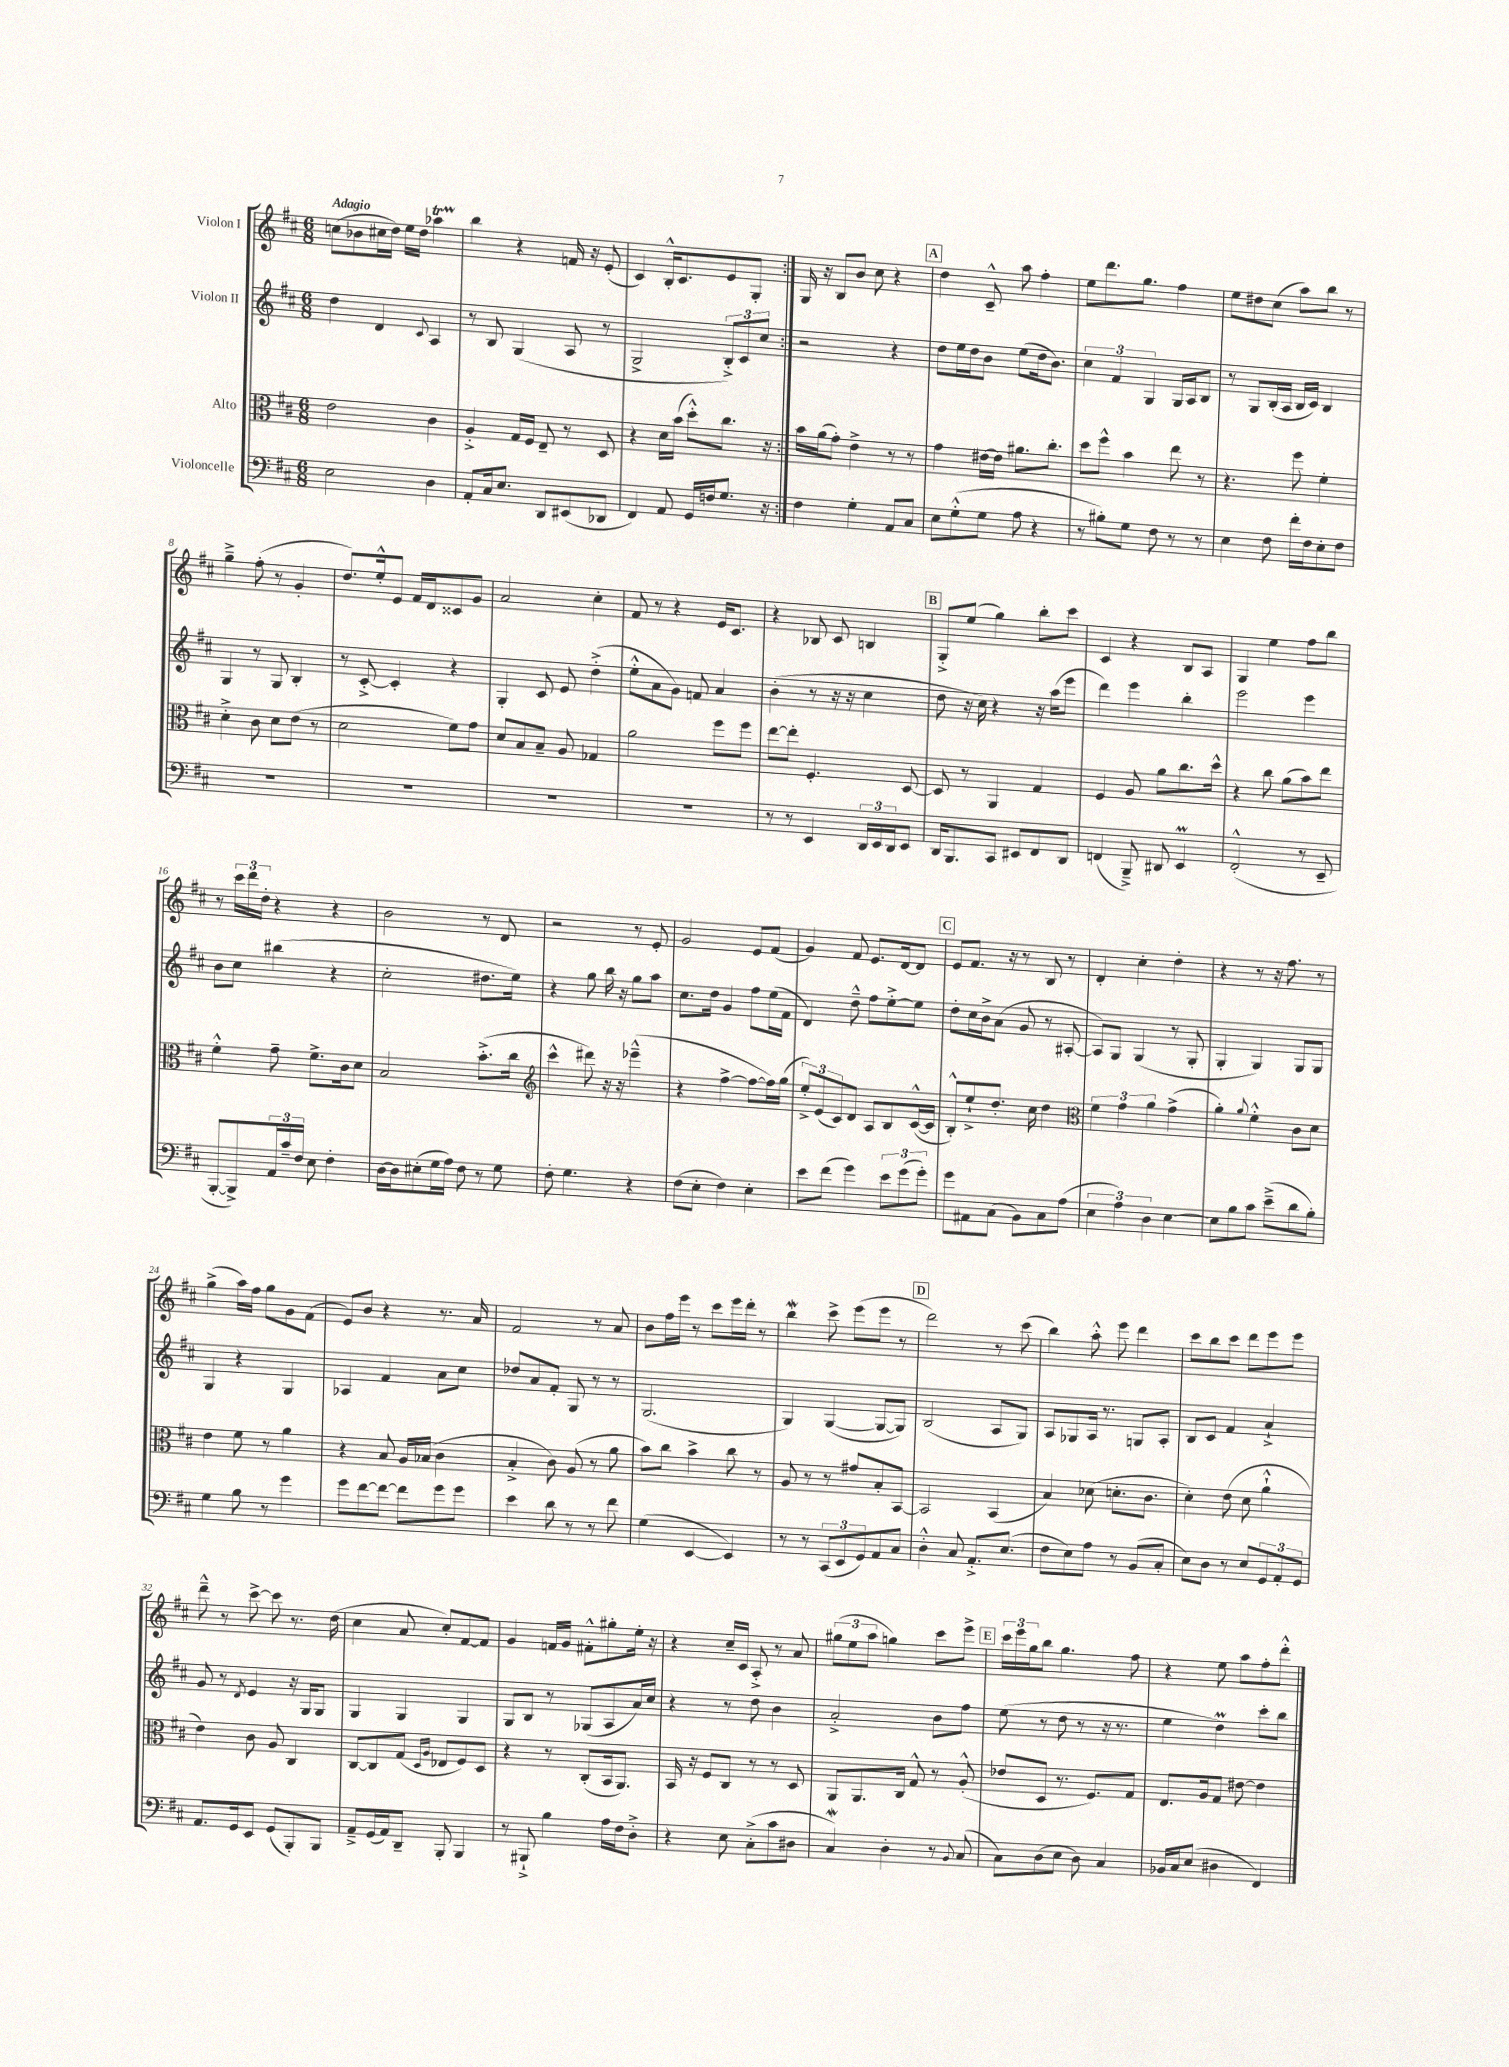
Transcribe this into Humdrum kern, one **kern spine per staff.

**kern	**kern	**kern	**kern
*part4	*part3	*part2	*part1
*staff4	*staff3	*staff2	*staff1
*I"Violoncelle	*I"Alto	*I"Violon II	*I"Violon I
*clefF4	*clefC3	*clefG2	*clefG2
*k[f#c#]	*k[f#c#]	*k[f#c#]	*k[f#c#]
*M6/8	*M6/8	*M6/8	*M6/8
=1	=1	=1	=1
!	!	!	!LO:TX:a:B:t=Adagio
2E\	2e\	4dd\	(8ccn\L
.	.	.	8b-X\
.	.	4d/	16cc#X\L
.	.	.	16dd\JJ)
.	.	.	16ee\LL
.	.	.	16dd\JJ
.	.	8qqc#/	.
4D\	4c#\	4A/	4aa-XT\
=2	=2	=2	=2
8AA'/L	4A'^/	8r	4bb\
16C#/k	.	8B/	.
8.E/J	.	.	.
.	16G/LL	(4G/	4r
.	16F#/JJ	.	.
8DD/L	8E~/	.	.
(8EE#X/	8r	8A/	16fn/
.	.	.	16r
8DD-X/J	8D/	8r	(8e'/
=3	=3	=3	=3
4FF#/)	4r	2G^/	4c#/)
8AA/	16d\LL	.	16B'^^/KL
.	(16b\JJ	.	8.c#/
16GG/LL	8dd'^^\L)	.	.
16Fn/J	.	.	.
8.G/J	8.cc#\J	12B'^/L)	8e/
.	.	12c#/	.
.	.	.	8G'/J
.	.	12cc#/J	.
16r	16r	.	.
=4:|!	=4:|!	=4:|!	=4:|!
4F#\	16b\LL	2r	16G/
.	(16a\J	.	16r
.	8g'\J)	.	8B/L
4G'\	4e^\	.	8b/J
.	.	.	8cc#\
8AA/L	8r	4r	4r
8C#/J	8r	.	.
!!LO:REH:place=s1:t=A
=5	=5	=5	=5
8E\L	4g\	8dd\L	4dd\
(8G'^^\	.	16ee\L	.
.	.	16dd\J	.
8G\J	[16e#X\LL	8b\J	8c#~^^/
.	16e#\JJ]	.	.
8A\	8.a#X\L	(8ee\L	8aa\
4r	.	16dd\k	4ff#'\
.	8.cc#'\J	8.b\J)	.
=6	=6	=6	=6
8r	8dd\L	6cc#\	8ee\L
8B#X'\L)	8ff#^^\J	.	8.ddd\
.	.	6f#/	.
8G\J	4b\	.	.
.	.	.	8.gg\J
.	.	6G/	.
8F#\	.	.	.
8r	8ee\	16G/LL	4ff#\
.	.	16A/J	.
8r	8r	8B/J	.
=7	=7	=7	=7
4E\	4.r	8r	8ee\L
.	.	8G/L	8dd#X\
8F#\	.	(16B'/L	(8cc#\J
.	.	16A/JJ	.
16f#'\LL	8ff#\	16B/LL	8aa\L)
16F#\J	.	16c#/JJ)	.
8E'\	4f#'\	4B/	8bb\J
8F#\J	.	.	8r
!!LO:LB:g=z
=8	=8	=8	=8
2.r	4d'^\	4G/	4gg~^\
.	8c#\	8r	(8ff#'\
.	8d\L	8G/	8r
.	(8e\J	4B'/	4g'/
.	8r	.	.
=9	=9	=9	=9
2.r	2d\	8r	8.dd/L)
.	.	[8c#'^/	.
.	.	.	16ee'^^/k
.	.	4c#'/]	8e/J
.	.	.	16f#/LL
.	.	.	16d/J
.	8f#\L)	4r	8c##X/
.	8g\J	.	8g/J
=10	=10	=10	=10
2.r	8d/L	4G'/	2a/
.	8B/	.	.
.	8B~/J	8c#/	.
.	8A/	8e/	.
.	4G-X/	(4dd'^\	4cc#'\
=11	=11	=11	=11
2.r	2a\	8ee'^^\L	8f#/
.	.	8a\	8r
.	.	8g\J)	4r
.	.	8fn/	.
.	8ff#\L	4a/	16e/KL
.	.	.	8.c#/J
.	8ff#\J	.	.
=12	=12	=12	=12
8r	[8ee\L	(4b'\	4r
8r	8ee'\J]	.	.
4EE/	4.F#'/	8r	8B-X/
.	.	16r	8c#/
.	.	16r	.
24DD/LL	.	4cc#\	4Bn/
24EE/	.	.	.
24DD/J	.	.	.
8EE/J	[8D/	.	.
!!LO:REH:place=s1:t=B
=13	=13	=13	=13
16DD/KL	8D/]	8dd\	8G'^/L
8.BBB/	.	.	.
.	8r	16r	(8ee/J
.	.	16cc#\)	.
8CC#/J	4AA/	4r	4gg\)
8EE#X/L	.	.	.
8FF#/	4G/	16r	8bb'\L
.	.	(16aa\KL	.
8DD/J	.	8eee\J	8ccc#\J
=14	=14	=14	=14
(4FFn/	4F#/	4ddd\)	4c#/
8BBB~^/)	8A/	4eee\	4r
8DD#X/	8a\L	.	.
4EEM/	8.cc#\	4bb'\	8B/L
.	.	.	8A/J
.	16dd^^\Jk	.	.
=15	=15	=15	=15
(2FF#'^^/	4r	2eee\	4G/
.	8cc#\	.	4ee\
.	(8a\L	.	.
8r	8b\)	4eee\	8ff#\L
8EE~/	8ee\J	.	8bb\J
!!LO:LB:g=z
=16	=16	=16	=16
[8BBB'/L	4f#'^^\	8b\L	8r
8BBB^/])	.	8cc#\J	24ccc#\LL
.	.	.	24ddd\
.	.	.	24dd'\JJ
24AA/L	8g~\	(4bb#X\	4r
24c#~/	.	.	.
24F#/JJ	.	.	.
8E\	8.f#^\L	.	.
4F#'\	.	4r	4r
.	16c#\k	.	.
.	8d\J	.	.
=17	=17	=17	=17
[16D\LL	2B/	2cc#'\	2b\
16D\J]	.	.	.
(8E#X'\	.	.	.
16G\L	.	.	.
16A\JJ)	.	.	.
8F#\	.	.	.
8r	(8.b'^\L	8.dd#X\L	8r
8G\	.	.	8d/
.	16cc#\Jk	16ee\Jk)	.
=18	=18	=18	=18
*	*clefG2	*	*
8F#'\	4ccc#^^\	4r	2r
4.G\	.	.	.
.	8ddd#X\)	8gg\	.
.	16r	16bb\	.
.	16r	16r	.
4r	(4eee-X~^^\	8gg\L	8r
.	.	8aa\J	8e'/
=19	=19	=19	=19
(8F#\L	4r	8.cc#\L	2g/
8E'\J	.	.	.
.	.	16dd\Jk	.
4F#\)	[4ff#^\	4g/	.
4E'\	8ff#\L_	8ff#\L	8e/L
.	16ff#\L])	(16ee\L	(8f#/J
.	(16gg\JJ	16f#\JJ	.
=20	=20	=20	=20
8e\L	12ee'^/L)	4d/)	4g/)
.	(12e/	.	.
(8f#\J	.	.	.
.	12c#/)	.	.
4g\)	8d/J	8dd~^^\	8f#/
.	8A/L	8ff#\L	8.e/L
12e\L	8B/	[8ee'^\	.
.	.	.	[16d/k
(12g\	.	.	.
.	([16c#^^/L	8ee\J]	8d/J]
12g'\J)	.	.	.
.	16c#/JJ]	.	.
!!LO:REH:place=s1:t=C
=21	=21	=21	=21
8g\L	8B'^^/L)	8dd'\L	8e/L
8AA#X\	8ee`^/	16cc#\L	8.f#/J
.	.	16b^\J	.
(8C#\J	8.dd'/J	(8a\J	.
.	.	.	16r
8BB\L)	.	8g/	8r
.	16cc#\	.	.
8C#\	4dd\	8r	8B/
(8A\J	.	[8A#X'/	8r
=22	=22	=22	=22
*	*clefC3	*	*
6E\	6f#\	8A#/L])	4d'/
.	.	8G/J	.
6A\)	6g\	.	.
.	.	(4G/	4cc#'\
6D\	6a\	.	.
[4E\	(4g^\	8r	4dd'\
.	.	8G'/	.
=23	=23	=23	=23
8E\L]	4a'\)	4G'/	4r
8B\	.	.	.
.	8qqa/	.	.
8c#\J	4f#'^^\	4G/)	8r
(8e~^\L	.	.	16r
.	.	.	8.ff#\
8d\	8c#\L	8G/L	.
8B'\J)	8d\J	8G/J	8r
!!LO:LB:g=z
=24	=24	=24	=24
4G\	4e\	4G/	(4gg^\
8B\	8f#\	4r	16aa\LL)
.	.	.	16ff#\JJ
8r	8r	.	8gg\L
4g\	4a\	4G/	8g\
.	.	.	(8f#\J
=25	=25	=25	=25
8g\L	4r	4A-X/	8e/L)
[8f#\	.	.	8b/J
8f#\J_	8B/	4f#/	4r
8f#\L]	16A/LL	.	.
.	(16B-X/JJ	.	.
8g\	4c#\	8a\L	8.r
8g\J	.	8cc#\J	.
.	.	.	16a/
=26	=26	=26	=26
4e\	4B'^/	8dd-X/L	2f#/
.	.	8a/	.
8d\	8c#\)	8f#'/J	.
8r	(8A/	8G/	.
8r	8r	8r	8r
8f#\	8a\	8r	8a/
=27	=27	=27	=27
(4G\	8b\L)	(2.G/	8b\L
.	8cc#\J	.	16ff#\L
.	.	.	16eee\JJ
[4EE/	4b^\	.	8r
.	.	.	8ccc#\L
4EE/])	8cc#\	.	16eee\L
.	.	.	16ddd'\JJ
.	8r	.	8r
=28	=28	=28	=28
8r	8A/	4G/)	4bbW\
8r	8r	.	.
(12CC#/L	8r	([4G/	8ccc#^\
12EE/	.	.	.
.	8g#X/L	.	(8eee\L
12GG/)	.	.	.
8AA/	8B'/	8G/L_	8eee\J
8C#/J	[8BB/J	8G/J])	8r
!!LO:REH:place=s1:t=D
=29	=29	=29	=29
4D'^^\	2BB/]	(2B/	2ddd\)
8C#/	.	.	.
8.AA'^/L	.	.	.
.	(4BB/	8A/L	8r
(8.E/J	.	.	.
.	.	8G/J)	(8ccc#\
=30	=30	=30	=30
8F#\L	4B/)	8A/L	4bb\)
8E\)	.	8G-X/	.
8A\J	(8d-X\	16A/Jk	8aa'^^\
.	.	8.r	.
8r	8.dn'\L	.	8eee\
(8BB/L	.	8Gn/L	4ddd\
.	8.c#\J	.	.
8C#'/J	.	8A'/J	.
=31	=31	=31	=31
8E\L)	4d'\)	8B/L	8ccc#\L
8D\J	.	8c#/J	8bb\
8r	(8e\	4f#/	8ccc#\J
8E/L	8d\	.	8ddd\L
12GG/	4a`^^\	4a`^/	8eee\
12AA'/	.	.	.
.	.	.	8eee\J
12GG/J	.	.	.
!!LO:LB:g=z
=32	=32	=32	=32
8.AA/L	4e\)	8g/	8ddd~^^\
.	.	8r	8r
16GG/k	.	.	.
.	.	8qd/	.
8EE/J	8c#\	4e/	[8ccc#^\
(8GG/L	8A/	.	8ccc#\]
8BBB'/)	4C#/	16r	8.r
.	.	16G/KL	.
8BBB/J	.	8G/J	.
.	.	.	(16dd\
=33	=33	=33	=33
8AA~^/L	[8C#/L	4G/	4cc#\
(16GG/L	8C#/]	.	.
16AA/J)	.	.	.
8DD~/J	(8G/J	4G/	8a/
.	16qqD/LL	.	.
.	16qqA/JJ	.	.
8BBB'/	8E-X/L	.	8cc#'/L)
4BBB/	8F#/)	4G/	[8f#/
.	8D/J	.	8f#/J]
=34	=34	=34	=34
8r	4r	8G/L	4g/
8BBB#X`^/	.	8B/J	.
4B\	8r	8r	16fn/LL
.	.	.	16g/JJ
.	(8C#'/L	(8G-X/L	8f#X'^^\L
16A\LL	16BB/k	8A/	8gg#X'\
16F#\J	8.AA/J)	.	.
8D'^\J	.	16a/L)	16ee'\Jk
.	.	16cc#/JJ	16r
=35	=35	=35	=35
4r	16BB/	4r	4r
.	16r	.	.
.	8F#/L	.	.
8E\	8C#/J	8r	16cc#~/LL
.	.	.	16c#/JJ
(8C#'^\L	8r	8dd\	8A'^/
8c#\	8r	4b\	8r
8D#X\J	8D/	.	8a/
=36	=36	=36	=36
4C#W/)	8AA/L	2a'^/	(12gg#X\L
.	.	.	12ee\
.	8.AA/	.	.
.	.	.	12aa\J
4D'\	.	.	4ggn\)
.	16C#/Jk	.	.
.	8G^^/	.	.
8r	8r	8b\L	8ccc#\L
8qqBB/	.	.	.
(8C#/	(8A'^^/	8ff#\J	8eee^\J
!!LO:REH:place=s1:t=E
=37	=37	=37	=37
8C#\L)	8e-X/L	(8ee\	24ccc#\LL
.	.	.	24eee\
.	.	.	24gg\J
(8D\	8D/J	8r	8bb\J
8E\J	8.r	8dd\	4.gg\
8D\)	.	8r	.
.	8.F#/L)	.	.
4C#/	.	16r	.
.	.	8.r	.
.	8G/J	.	8ff#\
=38	=38	=38	=38
16BB-X/LL	8.E/L	4ee\	4r
16C#/J	.	.	.
(8E/J	.	.	.
.	16A/k	.	.
4D#X\	8G/J	4ddM\)	8ee\
.	[8e#X\	.	8aa\L
4FF#/)	4e#\]	8ccc#'\L	8ff#'\
.	.	8bb\J	8ddd'^^\J
==	==	==	==
*-	*-	*-	*-
